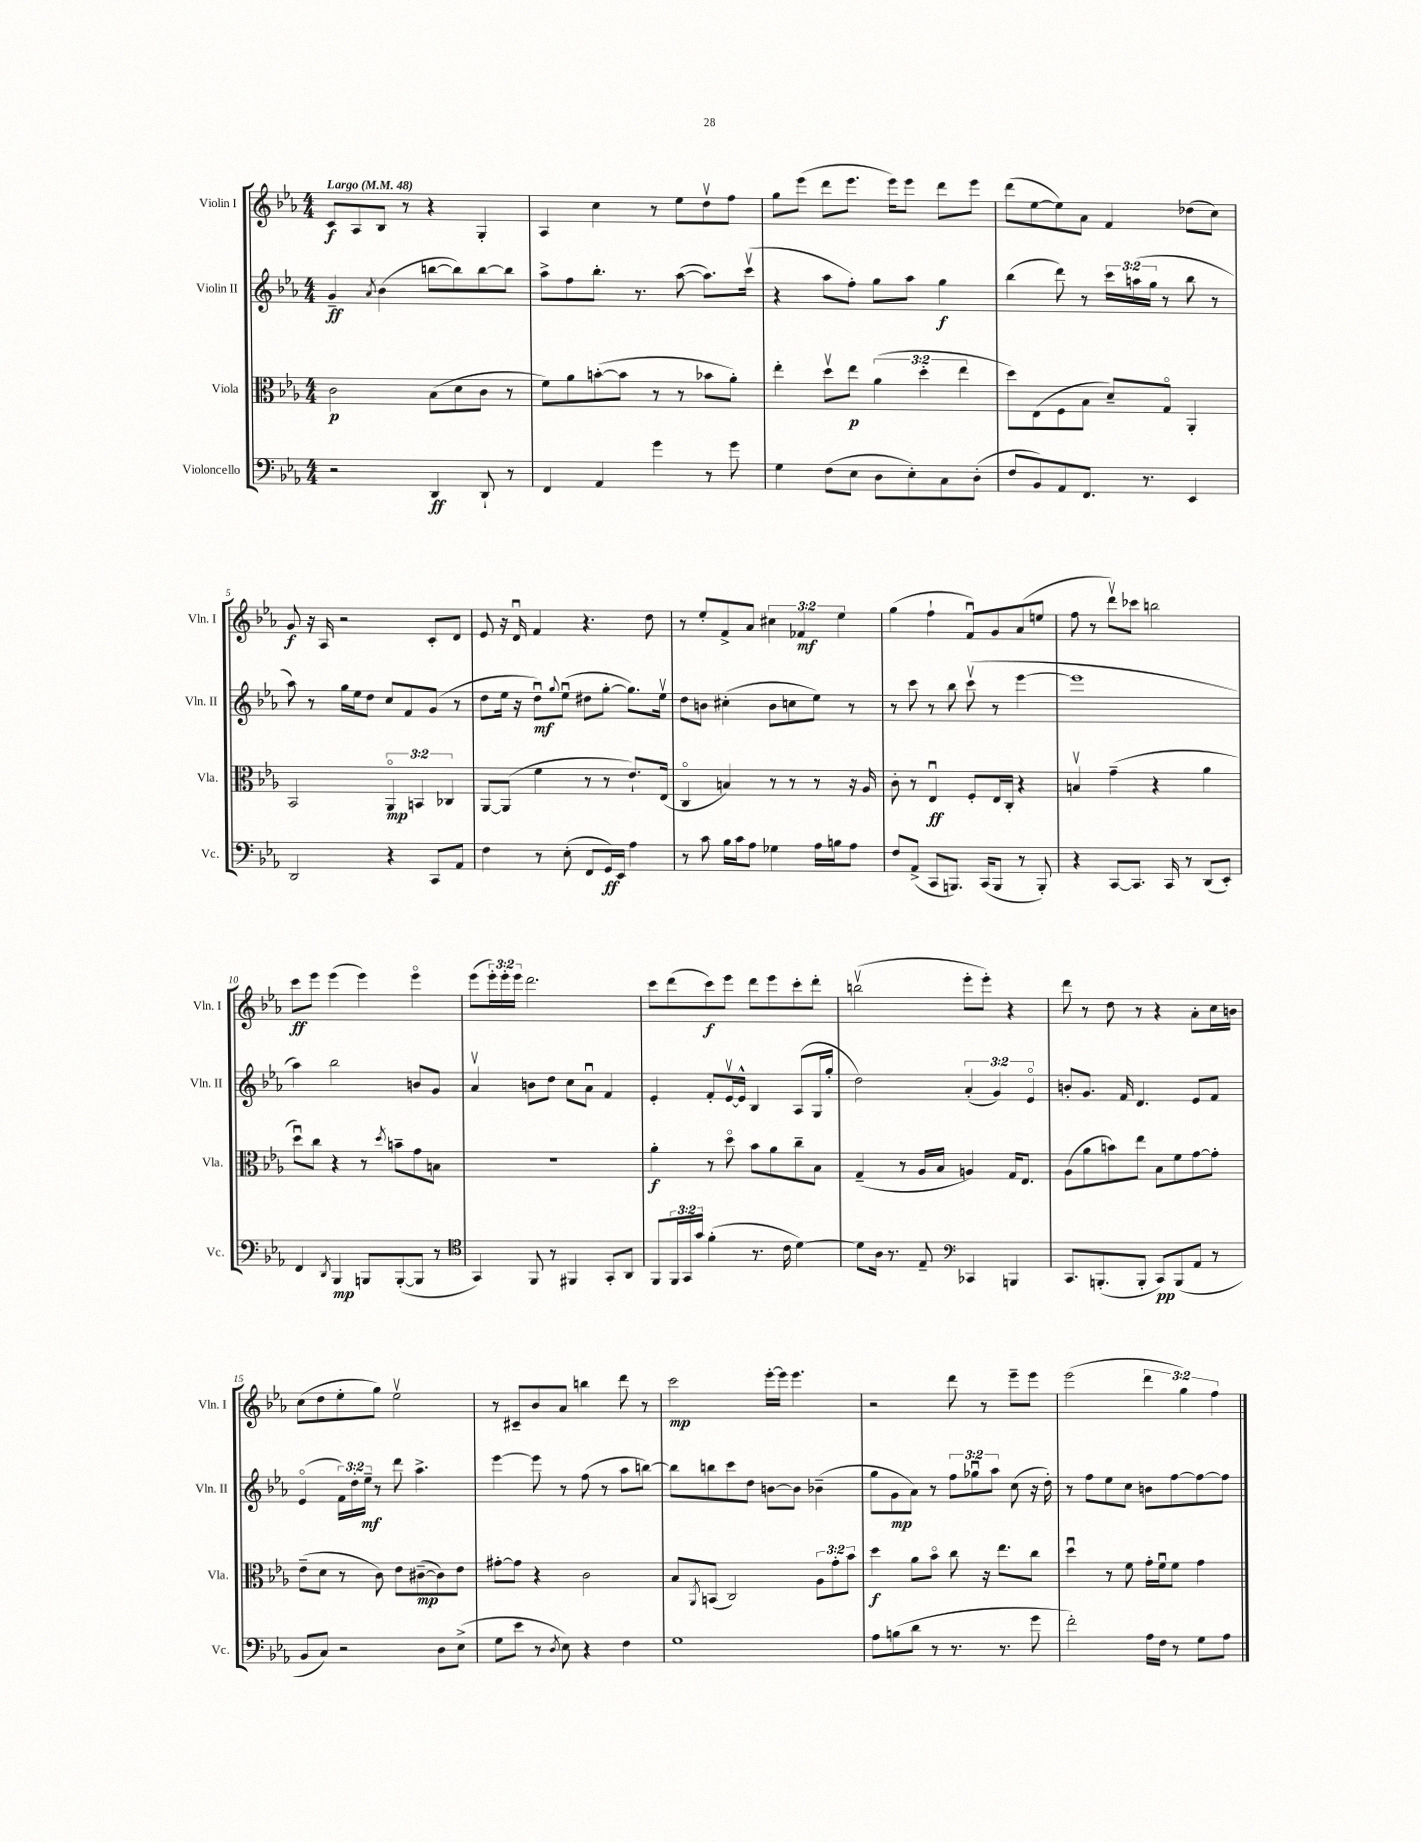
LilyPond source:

<<
\new StaffGroup <<
\new Staff = "s0" \with { instrumentName = "Violin I" shortInstrumentName = "Vln. I" } {
    \clef treble \key ees \major \numericTimeSignature \time 4/4 \override Staff.TupletNumber.text = #tuplet-number::calc-fraction-text \tempo "Largo" 4 = 48
    c'8\f aes8 bes8 r8 r4 g4-. |
    aes4 c''4 r8 ees''8 d''8\upbow f''8 |
    g''8 ees'''8( d'''8 ees'''8. ees'''16) ees'''8 d'''8 ees'''8 |
    d'''8( ees''8~ ees''8) aes'8 f'4 des''8( c''8) |
    g'8\f r16 aes16 r2 c'8-. d'8 |
    ees'8 r16 d'16\downbow f'4 r4. d''8 |
    r8 ees''8-. f'8-> aes'8 \tuplet 3/2 { cis''4 fes'4\mf ees''4 } |
    g''4( f''4-! f'8\downbow) g'8 aes'8( e''8 |
    f''8 r8 d'''8\upbow) ces'''8 b''2 |
    c'''8\ff ees'''8 ees'''4( ees'''4) ees'''4\flageolet |
    ees'''8( \tuplet 3/2 { ees'''16-.) ees'''16-. ees'''16 } d'''2. |
    c'''8 d'''8( c'''8\f) ees'''8 d'''8 ees'''8 c'''8-. d'''8-. |
    b''2\upbow( ees'''8-. ees'''8-.) r4 |
    d'''8 r8 d''8 r8 r4 aes'8-. c''16 b'16 |
    c''8( d''8 ees''8-. g''8) ees''2\upbow |
    r8 cis'8-- bes'8 aes'8 b''4 d'''8 r8 |
    c'''2\mp ees'''16~-. ees'''16 ees'''4. |
    r2 d'''8 r8 ees'''8-- ees'''8 |
    ees'''2( \tuplet 3/2 { d'''4 g''4) f''4 } \bar "|." |
}
\new Staff = "s1" \with { instrumentName = "Violin II" shortInstrumentName = "Vln. II" } {
    \clef treble \key ees \major \numericTimeSignature \time 4/4 \override Staff.TupletNumber.text = #tuplet-number::calc-fraction-text
    g'4--\ff \acciaccatura { aes'8 } bes'4( b''8~ b''8) b''8~ b''8 |
    aes''8-> f''8 bes''8.-. r8. aes''8~( aes''8.) c'''16\upbow( |
    r4 aes''8 f''8-.) g''8 aes''8 g''4\f |
    bes''4( d'''8) r8 \tuplet 3/2 { c'''16 a''16( g''16 } r8 bes''8 r8 |
    aes''8) r8 g''16 ees''16 d''8 c''8 f'8 g'8( r8 |
    d''8 ees''16 r16 d''8\downbow\mf) \appoggiatura { g''8 } ees''8\downbow( dis''8 g''8~-. g''8.) ees''16\upbow |
    d''8 b'8 cis''4-.( b'8 c''8 ees''8) r8 |
    r8 c'''8 r8 bes''8 c'''8\upbow( r8 ees'''4~ |
    ees'''1 |
    aes''4) bes''2 b'8 g'8 |
    aes'4\upbow b'8 d''8 c''8 aes'8\downbow f'4 |
    ees'4-. f'8-. ees'16~\upbow ees'16-^ bes4 aes8( g16 g''16-. |
    d''2) \tuplet 3/2 { aes'4-.( g'4) ees'4\flageolet } |
    b'8-. g'8. f'16 d'4. ees'8 f'8 |
    ees'4\flageolet( \tuplet 3/2 { f'16) d''16-. ees''16--\mf } r8 d'''8 aes''4.-> |
    ees'''4~ ees'''8 r8 f''8( r8 aes''8 b''8~) |
    b''8 b''8 c'''8 d''8 b'8~ b'8 bes'4--( |
    g''8 g'8\mp aes'8) r8 \tuplet 3/2 { f''8 ges''8\downbow aes''8 } c''8( r16 d''16-.) |
    r8 f''8 ees''8 c''8 b'8 f''8~ f''8~ f''8 \bar "|." |
}
\new Staff = "s2" \with { instrumentName = "Viola" shortInstrumentName = "Vla." } {
    \clef alto \key ees \major \numericTimeSignature \time 4/4 \override Staff.TupletNumber.text = #tuplet-number::calc-fraction-text
    c'2\p bes8( d'8 c'8 r8 |
    f'8) aes'8 b'8~-.( b'8 r8 r8 bes'8 aes'8-.) |
    ees''4-. d''8\upbow ees''8\p \tuplet 3/2 { aes'4( d''4-. ees''4 } |
    d''8) ees8( f8 bes8 d'8--) g8\flageolet aes,4-. |
    bes,2 \tuplet 3/2 { aes,4\flageolet\mp b,4 ces4 } |
    aes,8~ aes,8( f'4 r8 r8 ees'8.-!) ees16( |
    c4\flageolet b4) r8 r8 r8 r16 aes16 |
    c'8-. r8 ees4\downbow\ff f8-. ees16 c16-. r4 |
    b4\upbow g'4--( r4 aes'4 |
    d''8\downbow) c''8 r4 r8 \acciaccatura { d''8 } b'8-- g'8 b8 |
    r1 |
    aes'4-.\f r8 d''8\flageolet bes'8 aes'8 c''8-- bes8 |
    g4--( r8 aes16 bes16 a4) g16 ees8. |
    aes8( aes'8 b'8) ees''8 bes8 f'8 g'8~ g'8-. |
    ees'8--( d'8 r8 c'8) ees'8 cis'8~--\mp( cis'8) ees'8 |
    gis'8~-. gis'8 r4 c'2 |
    bes8 \acciaccatura { aes,8 } b,8( c2) \tuplet 3/2 { aes8 g'8-. bes'8 } |
    d''4\f aes'8 bes'8\flageolet c''8 r16 ees''8. c''8 |
    d''4\downbow r8 f'8 g'16-. f'16\downbow f'8 g'4 \bar "|." |
}
\new Staff = "s3" \with { instrumentName = "Violoncello" shortInstrumentName = "Vc." } {
    \clef bass \key ees \major \numericTimeSignature \time 4/4 \override Staff.TupletNumber.text = #tuplet-number::calc-fraction-text
    r2 d,4\ff d,8-! r8 |
    f,4 aes,4 g'4 r8 g'8 |
    g4 f8( ees8 d8 ees8-.) c8 d8-.( |
    f8 bes,8) aes,8 f,8. r8. ees,4 |
    d,2 r4 c,8 aes,8 |
    f4 r8 ees8-.( f,8 g,16\ff) ees,16 aes4 |
    r8 c'8 bes16 c'16 aes8 ges4 aes16 b16 aes8 |
    f8 aes,8->( c,8 b,,8.) c,16( b,,8 r8 b,,8-.) |
    r4 c,8~ c,8. c,16 r8 d,8( ees,8-.) |
    f,4 \acciaccatura { d,8 } bes,,4\mp b,,8 b,,8~-.( b,,8 r8 |
    \clef tenor g,4) f,8 r8 fis,4 g,8-. aes,8 |
    f,8 \tuplet 3/2 { f,16 g,16 g'16 } f'4-.( r8. c'16 d'4~) |
    d'8 aes16 r8. ees8-- \clef bass ces,4 b,,4 |
    c,8. b,,8.-.( b,,8-. c,8\pp) b,,8( aes,8 r8 |
    bes,8 c8) r2 d8 ees8->( |
    g8 ees'8 r8 \acciaccatura { d8 } ees8) r4 f4 |
    g1 |
    aes8 b8( d'8 r8 r8. r8. g'8 |
    f'2-.) aes16 f16 r8 g8 aes8 \bar "|." |
}
>>
>>
